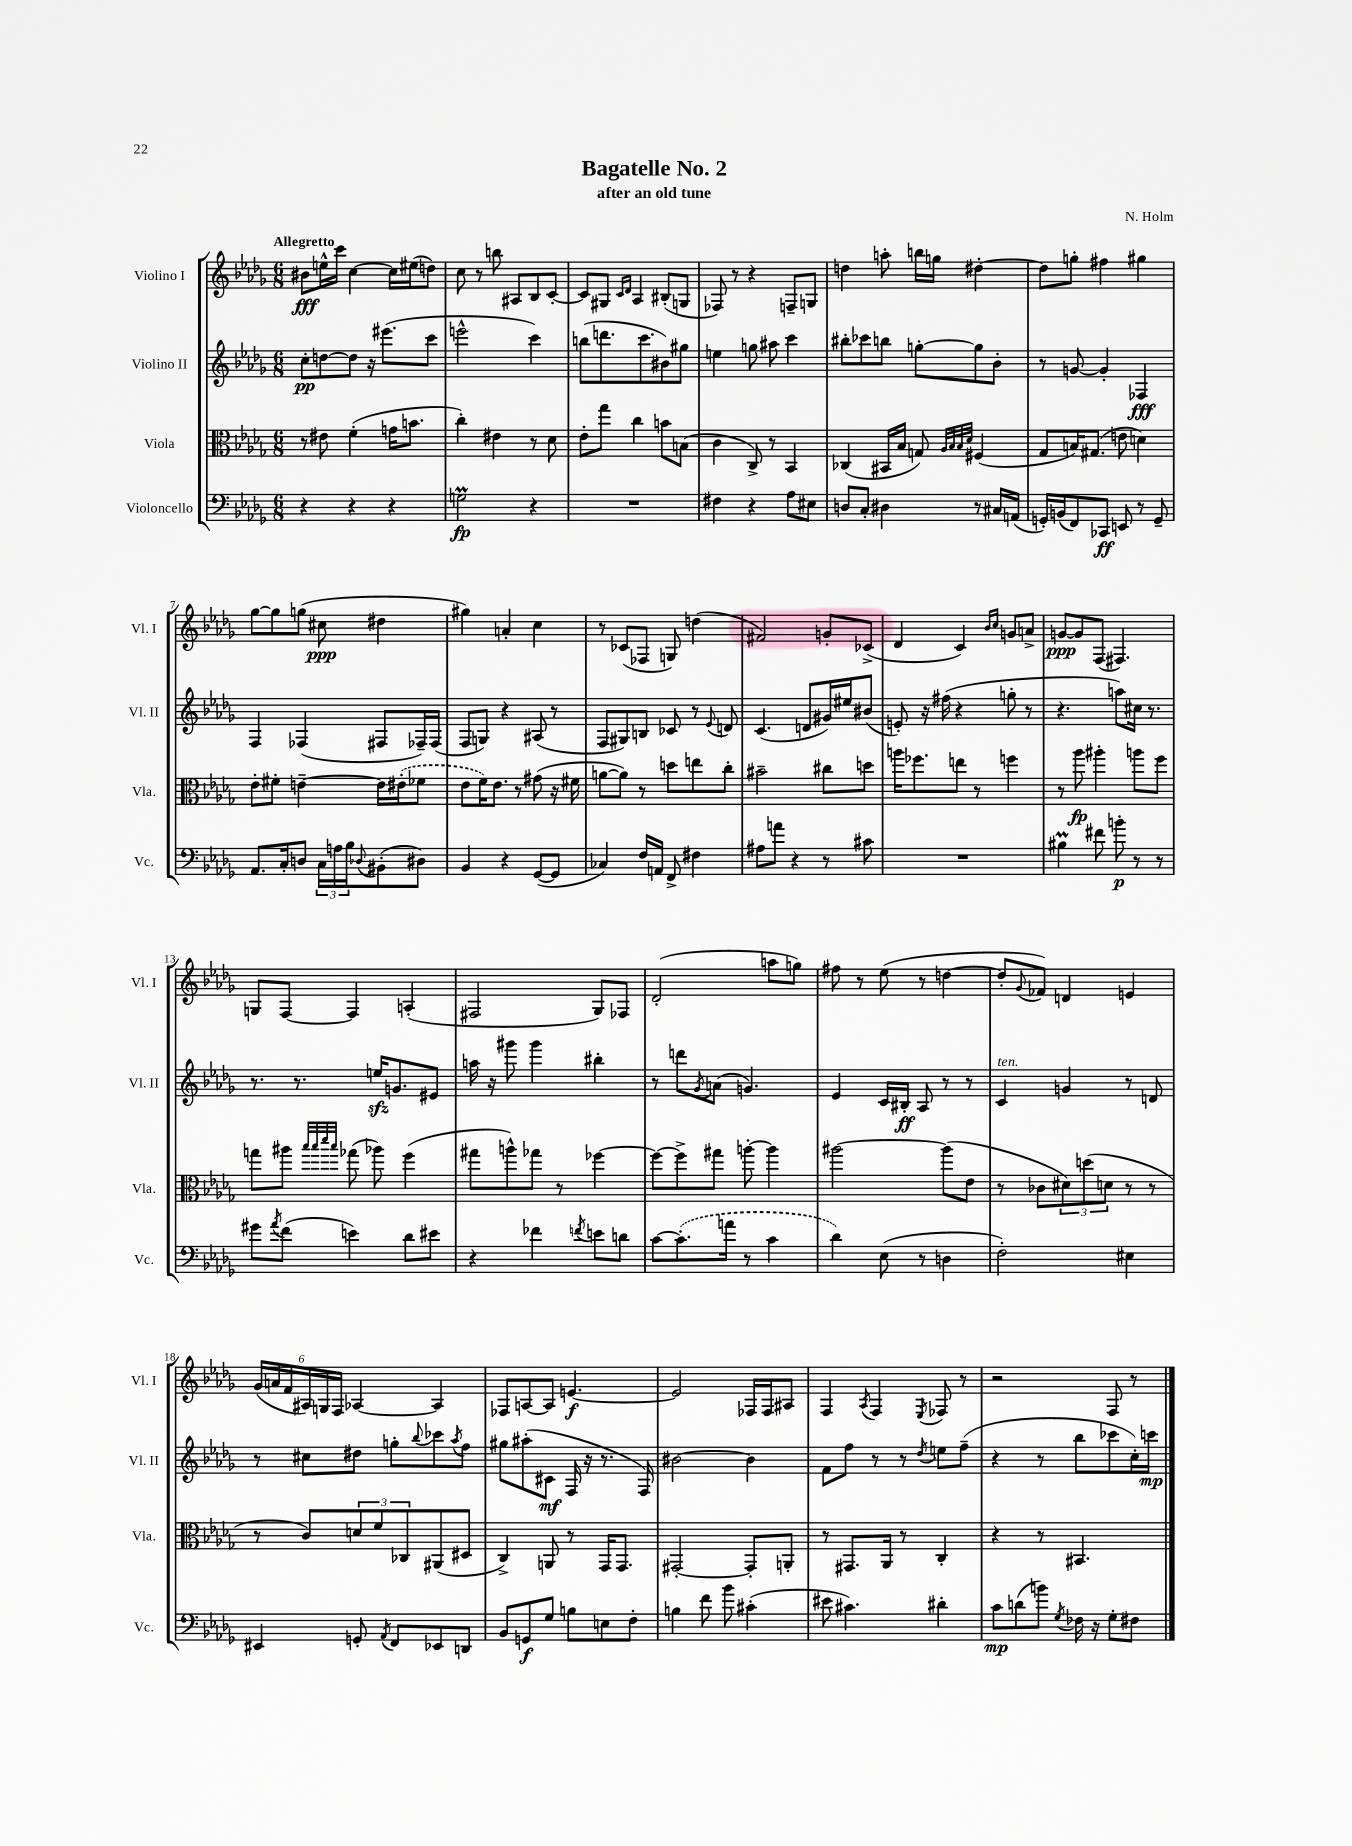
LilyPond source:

\header { title = "Bagatelle No. 2" composer = "N. Holm" subtitle = "after an old tune" }
<<
\new StaffGroup <<
\new Staff = "s0" \with { instrumentName = "Violino I" shortInstrumentName = "Vl. I" } {
    \clef treble \key des \major \numericTimeSignature \time 6/8 \tempo "Allegretto"
    bis'8\fff e''16-^ c'''16 c''4~ c''16 eis''16( d''8) |
    c''8 r8 b''8 ais8 bes8 c'8~-. |
    c'8 gis8 \grace { c'16 des'16 } aes4 bis8-.( g8 |
    fes8) r8 r4 f8-- g8 |
    d''4 a''8-. b''16 g''16 dis''4~-. |
    dis''8 g''8-. fis''4 gis''4 |
    ges''8~ ges''8 g''8( cis''8\ppp dis''4 |
    gis''4) a'4-. c''4 |
    r8 ces'8( fes8 g8) d''4( |
    fis'2) g'8-. ces'8->( |
    des'4 c'4) \grace { bes'16 c''16 } g'8 a'8-> |
    g'8~\ppp g'8 f8( fis4.) |
    g8 f8~ f4 a4-.( |
    fis2 ges8) fes8 |
    des'2-.( a''8 g''8) |
    fis''8 r8 ees''8( r8 d''4~ |
    d''8-. \appoggiatura { ges'8 } fes'8) d'4 e'4 |
    \tuplet 6/4 { ges'16( a'16 f'16 ais16) g16 f16 } aes4~ aes4 |
    fes8 a8~ a8 e'4.~\f |
    e'2 fes16 fes16 ais8 |
    f4 \acciaccatura { aes8 } f4 \acciaccatura { ees8 } fes8 r8 |
    r2 f8 r8 \bar "|." |
}
\new Staff = "s1" \with { instrumentName = "Violino II" shortInstrumentName = "Vl. II" } {
    \clef treble \key des \major \numericTimeSignature \time 6/8
    c''8-.\pp d''8~ d''8 r16 eis'''8.( c'''8 |
    e'''2-^ c'''4) |
    b''8( d'''8. c'''8. bis'8) gis''8 |
    e''4 g''8 ais''8 c'''4 |
    bis''8-. ces'''8 b''8 g''8~-. g''8 bes'8-. |
    r8 g'8~ g'4-. fes4\fff |
    f4 fes4( fis8 fes16--) fes16( |
    f8 g8) r4 ais8( r8 |
    f8 gis8) b8 ces'8 r8 \appoggiatura { ees'8 } d'8 |
    c'4.( d'8 gis'16) eis''16 bis'8( |
    e'8-.) r16 fis''16( r4 g''8-. r8 |
    r4. a''8) cis''16 r8. |
    r8. r8. e''16\sfz g'8. eis'8 |
    a''16 r16 gis'''8 gis'''4 bis''4-. |
    r8 d'''8 \acciaccatura { ges'8 } a'8( g'4.) |
    ees'4 c'16 bis16-.\ff aes8 r8 r8 |
    c'4^\markup { \italic "ten." } g'4 r8 d'8 |
    r8 cis''8 dis''8 g''8-. \appoggiatura { bes''8 } ces'''8 \acciaccatura { aes''8 } f''8 |
    gis''8 ais''8-.( cis'8\mf f16 r16 r8. f16) |
    bis'2~ bis'4 |
    f'8 f''8 r8 r8 \acciaccatura { des''8 } e''8 f''8--( |
    r4 r8 bes''8 ces'''8 c''16-.) c'''16\mp \bar "|." |
}
\new Staff = "s2" \with { instrumentName = "Viola" shortInstrumentName = "Vla." } {
    \clef alto \key des \major \numericTimeSignature \time 6/8
    r8 eis'8 f'4-.( g'16 b'8. |
    c''4-.) eis'4 r8 des'8 |
    ees'8-. ges''8 c''4 b'8 b8( |
    c'4 c8->) r8 bes,4 |
    ces4( bis,16 bes16 g8) \grace { aes32 bes32 bes32 des'32 } fis4( |
    ges8 b16) gis8.( e'8 d'4) |
    ees'8-. fis'8-. e'4~-- e'16 \once \slurDashed eis'16-.( fes'8 |
    ees'8 f'16) ees'8. r8 gis'8( r16 fis'16 |
    a'8~ a'8) r8 d''8 e''8 c''8-. |
    bis'2-- cis''8 d''8 |
    a''16 fes''8. e''8 r8 f''4 |
    r8 aes''8\fp ais''4-. a''8 f''8 |
    g''8 ais''8 \grace { bes''32 bes''32 des'''32 bes''32 } ges''8( aes''8) f''4( |
    gis''8 a''8-^) ges''8 r8 fes''4~ |
    fes''8~ fes''8-> gis''8 a''8~-. a''4 |
    ais''2~ ais''8( ees'8 |
    r8 ces'8 \tuplet 3/2 { dis'8) d''8( d'8 } r8 r8 |
    r8 c'8) \tuplet 3/2 { d'8 f'8 ces8 } ais,8( dis8 |
    c4->) a,8 r8 ges,16 ges,8. |
    gis,2~-. gis,8-. a,8-. |
    r8 gis,8. aes,16 r8 c4-. |
    r4 r8 bis,4. \bar "|." |
}
\new Staff = "s3" \with { instrumentName = "Violoncello" shortInstrumentName = "Vc." } {
    \clef bass \key des \major \numericTimeSignature \time 6/8
    r4 r4 r4 |
    g2\prall\fp r4 |
    R2. |
    fis4 r4 aes8 eis8 |
    d8 c8-. dis4 r8 cis16 a,16( |
    g,16-.) b,16( f,8) ces,8\ff e,8 r8 g,8-- |
    aes,8. c16-. d8 \tuplet 3/2 { c16 a16 bes16 } \appoggiatura { des8 } bis,8-.( dis8) |
    bes,4 r4 ges,8~( ges,8 |
    ces4) f16 a,16 f,8-> fis4 |
    ais8 a'8 r4 r8 cis'8 |
    R2. |
    bis4\prall fis'8 b'8-.\p r8 r8 |
    gis'8 \acciaccatura { aes'8 } f'8( e'4) des'8 eis'8 |
    r4 fes'4 \acciaccatura { f'8 } e'8 d'8 |
    c'8~ \once \slurDashed c'8.-.( a'16 r8 c'4 |
    des'4) ees8( r8 d4 |
    f2-.) eis4 |
    eis,4 g,8-. \acciaccatura { aes,8 } f,8 ees,8 d,8 |
    bes,8 g,8\f ges8 b8 e8 f8-. |
    b4 f'8 bes'8 cis'4-.( |
    eis'8 cis'4.) dis'4-. |
    c'8\mp d'8( b'8) \acciaccatura { ges8 } fes16 r16 ges8-. fis8 \bar "|." |
}
>>
>>
